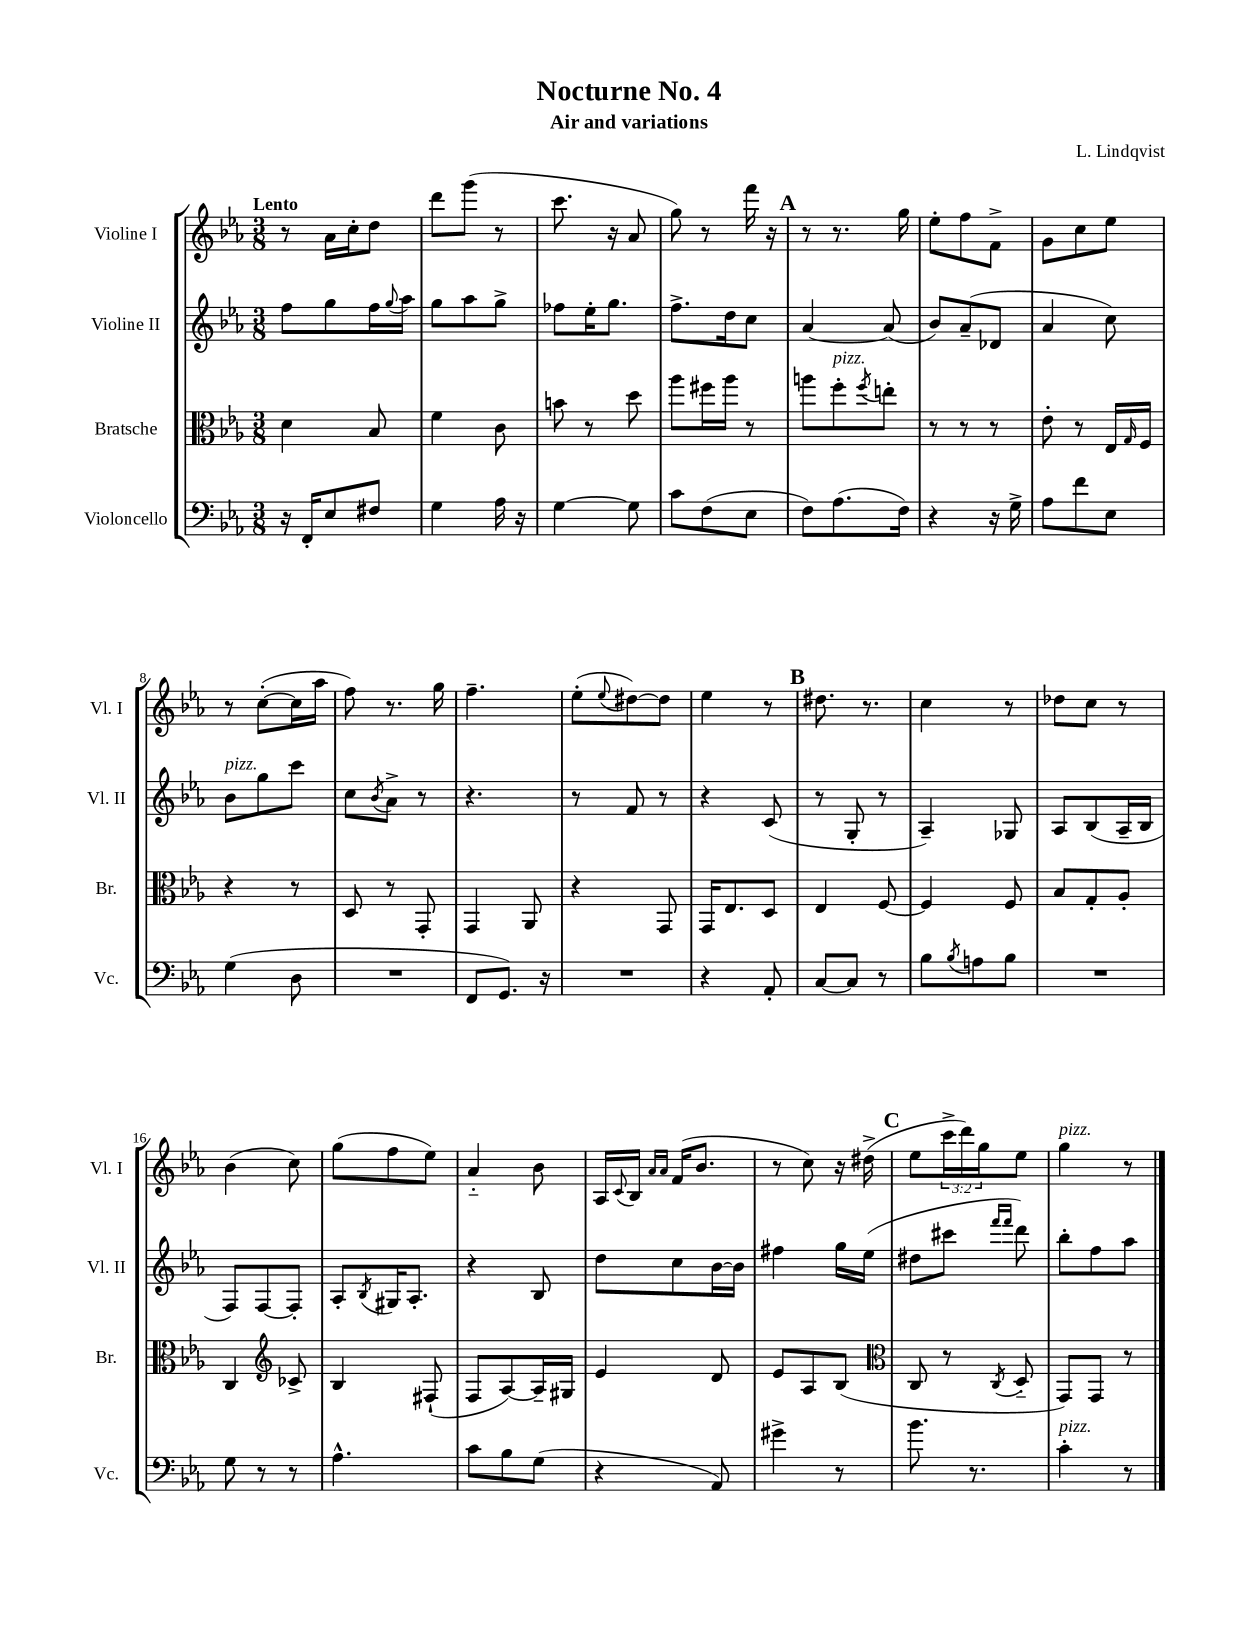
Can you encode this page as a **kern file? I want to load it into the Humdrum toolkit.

**kern	**kern	**kern	**kern
*staff4	*staff3	*staff2	*staff1
*clefF4	*clefC3	*clefG2	*clefG2
*k[b-e-a-]	*k[b-e-a-]	*k[b-e-a-]	*k[b-e-a-]
*M3/8	*M3/8	*M3/8	*M3/8
16r	4d	8ff	8r
16FF'	.	.	.
8E-	.	8gg	16a-
.	.	.	16cc'
8F#	8B-	16ff	8dd
.	.	8qqgg	.
.	.	16aa-	.
=	=	=	=
4G	4f	8gg	8ddd
.	.	8aa-	(8ggg
16A-	8c	8gg^	8r
16r	.	.	.
=	=	=	=
[4G	8b	8ff-	8.ccc
.	8r	16ee-'	.
.	.	8.gg	16r
8G]	8dd	.	8a-
=	=	=	=
8c	8aa-	8.ff^	8gg)
(8F	16ff#	.	8r
.	16aa-	16dd	.
8E-	8r	8cc	16fff
.	.	.	16r
=	=	=	=
8F)	8aa	[4a-	8r
(8.A-	8ff'	.	8.r
.	8qff	.	.
.	8ee'	(8a-]	.
16F)	.	.	16gg
=	=	=	=
4r	8r	8b-)	8ee-'
.	8r	(8a-~	8ff
16r	8r	8d-	8f^
16G^	.	.	.
=	=	=	=
8A-	8e-'	4a-	8g
8f	8r	.	8cc
8E-	16E-	8cc)	8ee-
.	16qqG	.	.
.	16F	.	.
=	=	=	=
(4G	4r	8b-	8r
.	.	8gg	([8cc'
8D	8r	8ccc	16cc]
.	.	.	16aa-
=	=	=	=
4.r	8D	8cc	8ff)
.	.	8qb-	.
.	8r	8a-^	8.r
.	8GG'	8r	.
.	.	.	16gg
=	=	=	=
8FF	4GG	4.r	4.ff~
8.GG)	.	.	.
.	8AA-	.	.
16r	.	.	.
=	=	=	=
4.r	4r	8r	(8ee-'
.	.	.	8qqee-
.	.	8f	[8dd#)
.	8GG	8r	8dd#]
=	=	=	=
4r	16GG	4r	4ee-
.	8.E-	.	.
8AA-'	8D	(8c	8r
=	=	=	=
[8C	4E-	8r	8.dd#
8C]	.	8G'	.
.	.	.	8.r
8r	[8F	8r	.
=	=	=	=
8B-	4F]	4A-~)	4cc
8qB-	.	.	.
8A	.	.	.
8B-	8F	8G-	8r
=	=	=	=
4.r	8B-	8A-	8dd-
.	8G'	(8B-	8cc
.	8A-'	16A-~	8r
.	.	16B-	.
=	=	=	=
8G	4C	8F)	(4b-
8r	.	[8F	.
*	*clefG2	*	*
8r	8c-^	8F']	8cc)
=	=	=	=
4.A-^^	4B-	8A-'	(8gg
.	.	8qB-	.
.	.	16G#	8ff
.	.	8.A-'	.
.	(8F#`	.	8ee-)
=	=	=	=
8c	8F	4r	4a-'~
8B-	[8A-)	.	.
(8G	16A-~]	8B-	8b-
.	16G#	.	.
=	=	=	=
4r	4e-	8dd	16A-
.	.	.	8qqc
.	.	.	16B-
.	.	.	16qqa-
.	.	.	16qqa-
.	.	8cc	(16f
.	.	.	8.b-
8AA-)	8d	[16b-	.
.	.	16b-]	.
=	=	=	=
4g#^	8e-	4ff#	8r
.	8A-	.	8cc)
8r	(8B-	16gg	16r
.	.	(16ee-	(16dd#^
=	=	=	=
*	*clefC3	*	*
8.b-	8C	8dd#	8ee-
.	8r	8ccc#	24ccc^
.	.	.	24ddd)
8.r	.	.	.
.	.	.	24gg
.	.	16qqfff	.
.	8qC	16qqfff	.
.	8D'~	8ddd)	8ee-
=	=	=	=
4c'	8GG)	8bb-'	4gg
.	8GG	8ff	.
8r	8r	8aa-	8r
==	==	==	==
*-	*-	*-	*-
